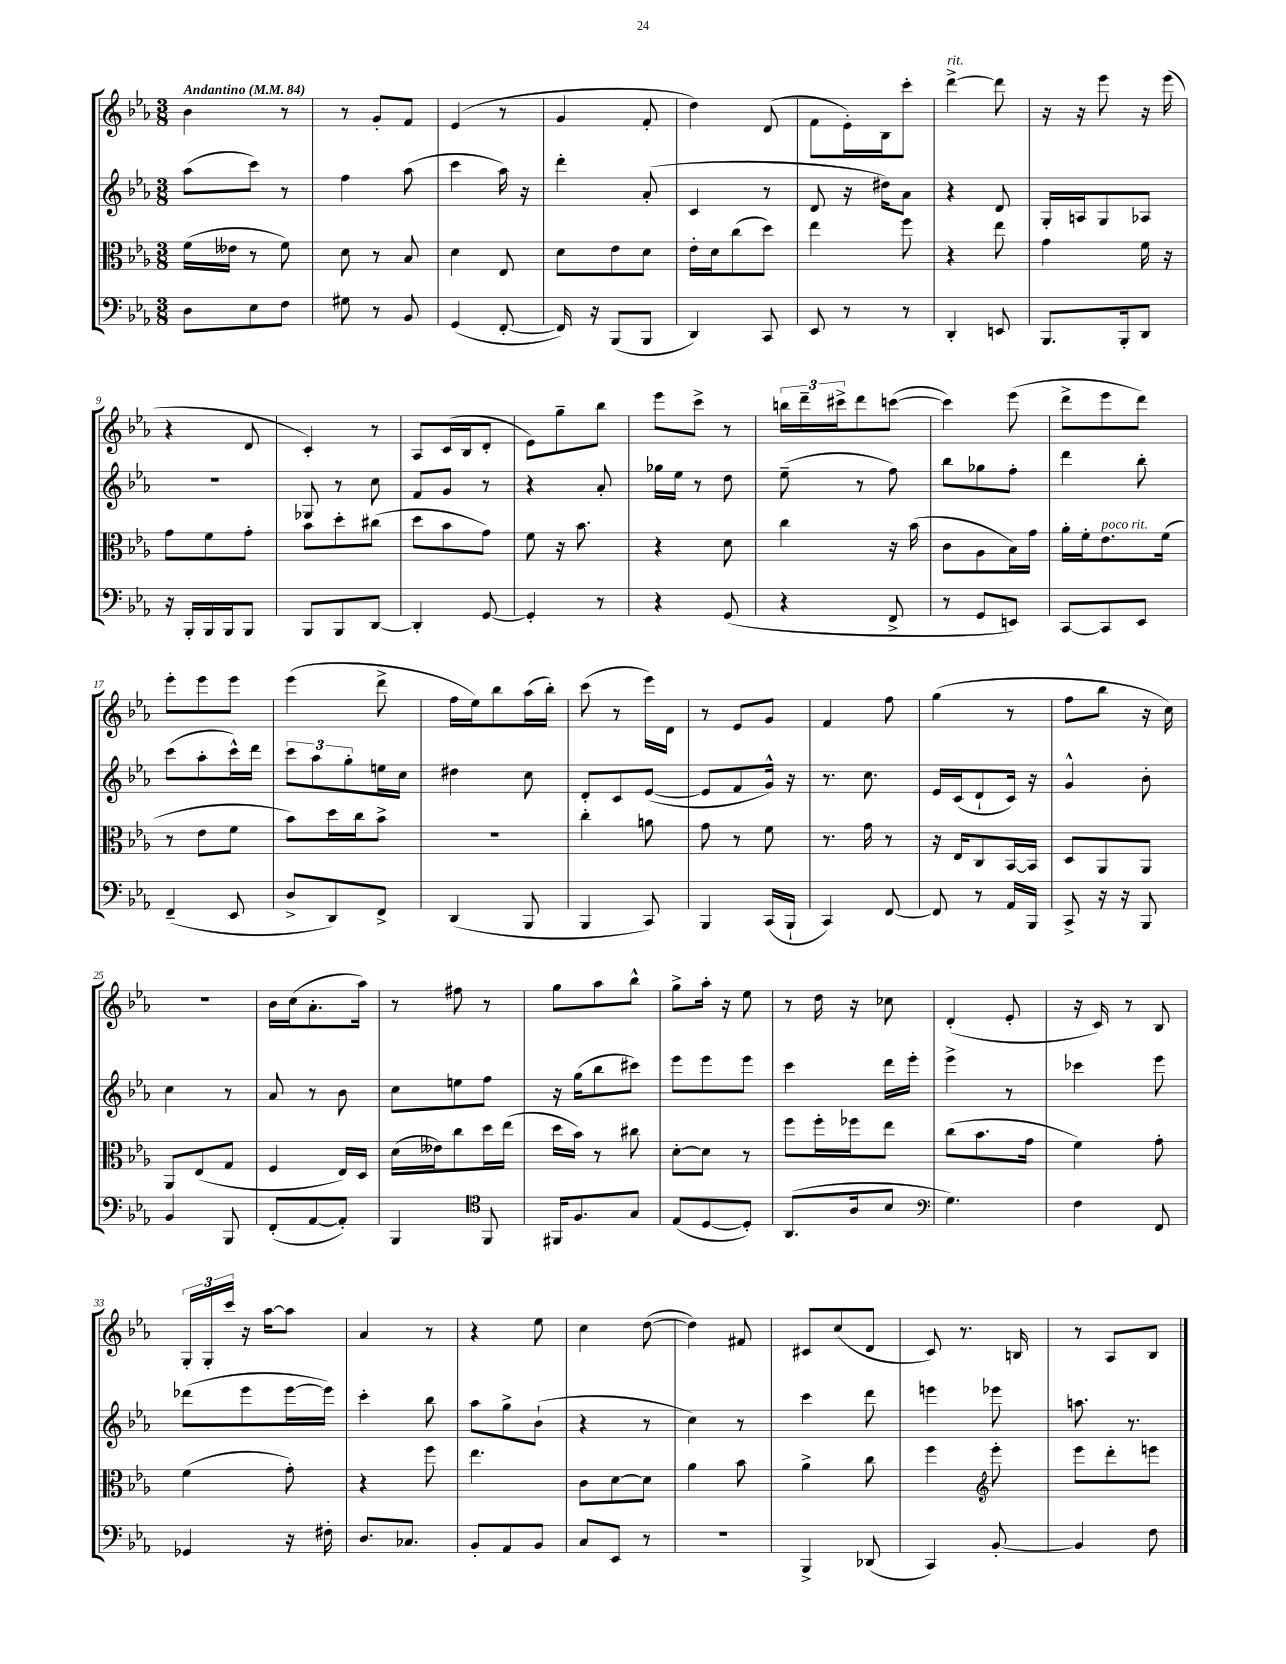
<<
\new StaffGroup <<
\new Staff = "s0" {
    \clef treble \key ees \major \numericTimeSignature \time 3/8 \tempo "Andantino" 4 = 84
    bes'4 r8 |
    r8 g'8-. f'8 |
    ees'4( r8 |
    g'4 f'8-. |
    d''4) d'8( |
    f'8 ees'16-.) bes16 c'''8-. |
    d'''4~->^\markup { \italic "rit." } d'''8 |
    r16 r16 ees'''8 r16 ees'''16( |
    r4 d'8 |
    c'4-.) r8 |
    aes8 c'16( bes16 d'8-. |
    ees'8) g''8-- bes''8 |
    ees'''8 c'''8-> r8 |
    \tuplet 3/2 { b''16 d'''16-- cis'''16-> } d'''8 c'''8~( |
    c'''4) ees'''8( |
    d'''8-> ees'''8 d'''8) |
    ees'''8-. ees'''8 ees'''8 |
    ees'''4( d'''8-> |
    f''16 ees''16) bes''8 aes''16( bes''16-.) |
    c'''8( r8 ees'''16) d'16 |
    r8 ees'8 g'8 |
    f'4 f''8 |
    g''4( r8 |
    f''8 bes''8 r16 c''16) |
    R4. |
    bes'16 c''16( aes'8.-. aes''16) |
    r8 fis''8 r8 |
    g''8 aes''8 bes''8-^ |
    g''8-> aes''16-. r16 ees''8 |
    r8 d''16 r16 ces''8 |
    d'4-.( ees'8-. |
    r16 c'16) r8 bes8 |
    \tuplet 3/2 { g16-. g16-. c'''16 } r16 aes''16~ aes''8 |
    aes'4 r8 |
    r4 ees''8 |
    c''4 d''8~( |
    d''4) fis'8 |
    cis'8 c''8( d'8 |
    c'8) r8. b16 |
    r8 aes8 bes8 \bar "|." |
}
\new Staff = "s1" {
    \clef treble \key ees \major \numericTimeSignature \time 3/8
    aes''8( c'''8) r8 |
    f''4 aes''8( |
    c'''4 aes''16) r16 |
    d'''4-. aes'8-.( |
    c'4 r8 |
    d'8 r16 dis''16) aes'8 |
    r4 d'8 |
    g16-. a16 g8 aes8 |
    R4. |
    ges8 r8 c''8 |
    f'8 g'8 r8 |
    r4 aes'8-. |
    ges''16 ees''16 r8 d''8 |
    ees''8--( r8 f''8) |
    bes''8 ges''8 f''8-. |
    d'''4 bes''8-. |
    c'''8( aes''8-. c'''16-^) d'''16 |
    \tuplet 3/2 { c'''8 aes''8 g''8-. } e''16 c''16 |
    dis''4 c''8 |
    d'8-. c'8 ees'8~( |
    ees'8 f'8 g'16-^) r16 |
    r8. c''8. |
    ees'16 c'16( d'8-! c'16) r16 |
    g'4-^ bes'8-. |
    c''4 r8 |
    aes'8 r8 bes'8 |
    c''8 e''8 f''8 |
    r16 g''16( bes''8 cis'''8) |
    ees'''8 ees'''8 ees'''8 |
    c'''4 d'''16 ees'''16-. |
    ees'''4-> r8 |
    ces'''4 ees'''8 |
    des'''8( ees'''8 ees'''16~ ees'''16) |
    c'''4-. bes''8 |
    aes''8 g''8-> bes'8-!( |
    r4 r8 |
    c''4) r8 |
    c'''4 d'''8 |
    e'''4 ees'''8 |
    a''8. r8. \bar "|." |
}
\new Staff = "s2" {
    \clef alto \key ees \major \numericTimeSignature \time 3/8
    f'16( eeses'16 r8 f'8) |
    d'8 r8 bes8 |
    d'4 ees8 |
    d'8 ees'8 d'8 |
    ees'16-. d'16 c''8( d''8) |
    ees''4 f''8 |
    r4 ees''8 |
    g'4 f'16 r16 |
    g'8 f'8 g'8-. |
    bes'8 d''8-. cis''8( |
    d''8 bes'8 g'8) |
    f'8 r16 bes'8. |
    r4 d'8 |
    c''4 r16 bes'16( |
    c'8 aes8 bes16) g'16 |
    aes'16-. f'16-. ees'8.^\markup { \italic "poco rit." } f'16( |
    r8 ees'8 f'8 |
    bes'8) d''16 c''16 bes'8-> |
    r4. |
    c''4-. a'8 |
    g'8 r8 f'8 |
    r8. g'16 r8 |
    r16 ees16 c8 bes,16~ bes,16 |
    d8 aes,8 aes,8 |
    aes,8 ees8( g8 |
    f4 ees16) d16 |
    d'16( eeses'16) c''8 d''16 ees''16( |
    d''16 bes'16) r8 cis''8 |
    d'8~-. d'8 r8 |
    f''8 f''16-. fes''16 ees''8 |
    c''8( bes'8. g'16 |
    f'4) g'8-. |
    f'4( g'8-.) |
    r4 f''8 |
    ees''4. |
    c'8 d'8~ d'8 |
    aes'4 bes'8 |
    aes'4-> c''8 |
    f''4 \clef treble ees'''8-. |
    ees'''8 d'''8-. e'''8 \bar "|." |
}
\new Staff = "s3" {
    \clef bass \key ees \major \numericTimeSignature \time 3/8
    d8 ees8 f8 |
    gis8 r8 bes,8 |
    g,4( f,8~-. |
    f,16) r16 bes,,8( bes,,8 |
    d,4) c,8 |
    ees,8 r8 r8 |
    d,4-. e,8 |
    bes,,8. bes,,16-. d,8 |
    r16 bes,,16-. bes,,16 bes,,16 bes,,8 |
    bes,,8 bes,,8 d,8~ |
    d,4-. g,8~ |
    g,4-. r8 |
    r4 g,8( |
    r4 f,8-> |
    r8 g,8 e,8) |
    c,8~ c,8 ees,8 |
    f,4--( ees,8 |
    d8-> d,8) f,8-> |
    d,4( bes,,8 |
    bes,,4 c,8) |
    bes,,4 c,16( bes,,16-! |
    c,4) f,8~ |
    f,8 r8 aes,16 bes,,16 |
    c,8-> r16 r16 bes,,8 |
    bes,4 bes,,8 |
    f,8-.( aes,8~ aes,8-.) |
    bes,,4 \clef tenor f,8 |
    fis,16 f8. g8 |
    ees8( d8~ d8-.) |
    aes,8.( aes16 bes8 |
    \clef bass g4.) |
    f4 f,8 |
    ges,4 r16 fis16-. |
    d8. ces8. |
    bes,8-. aes,8 bes,8 |
    c8 ees,8 r8 |
    R4. |
    bes,,4-> des,8( |
    c,4) bes,8~-. |
    bes,4 f8 \bar "|." |
}
>>
>>
